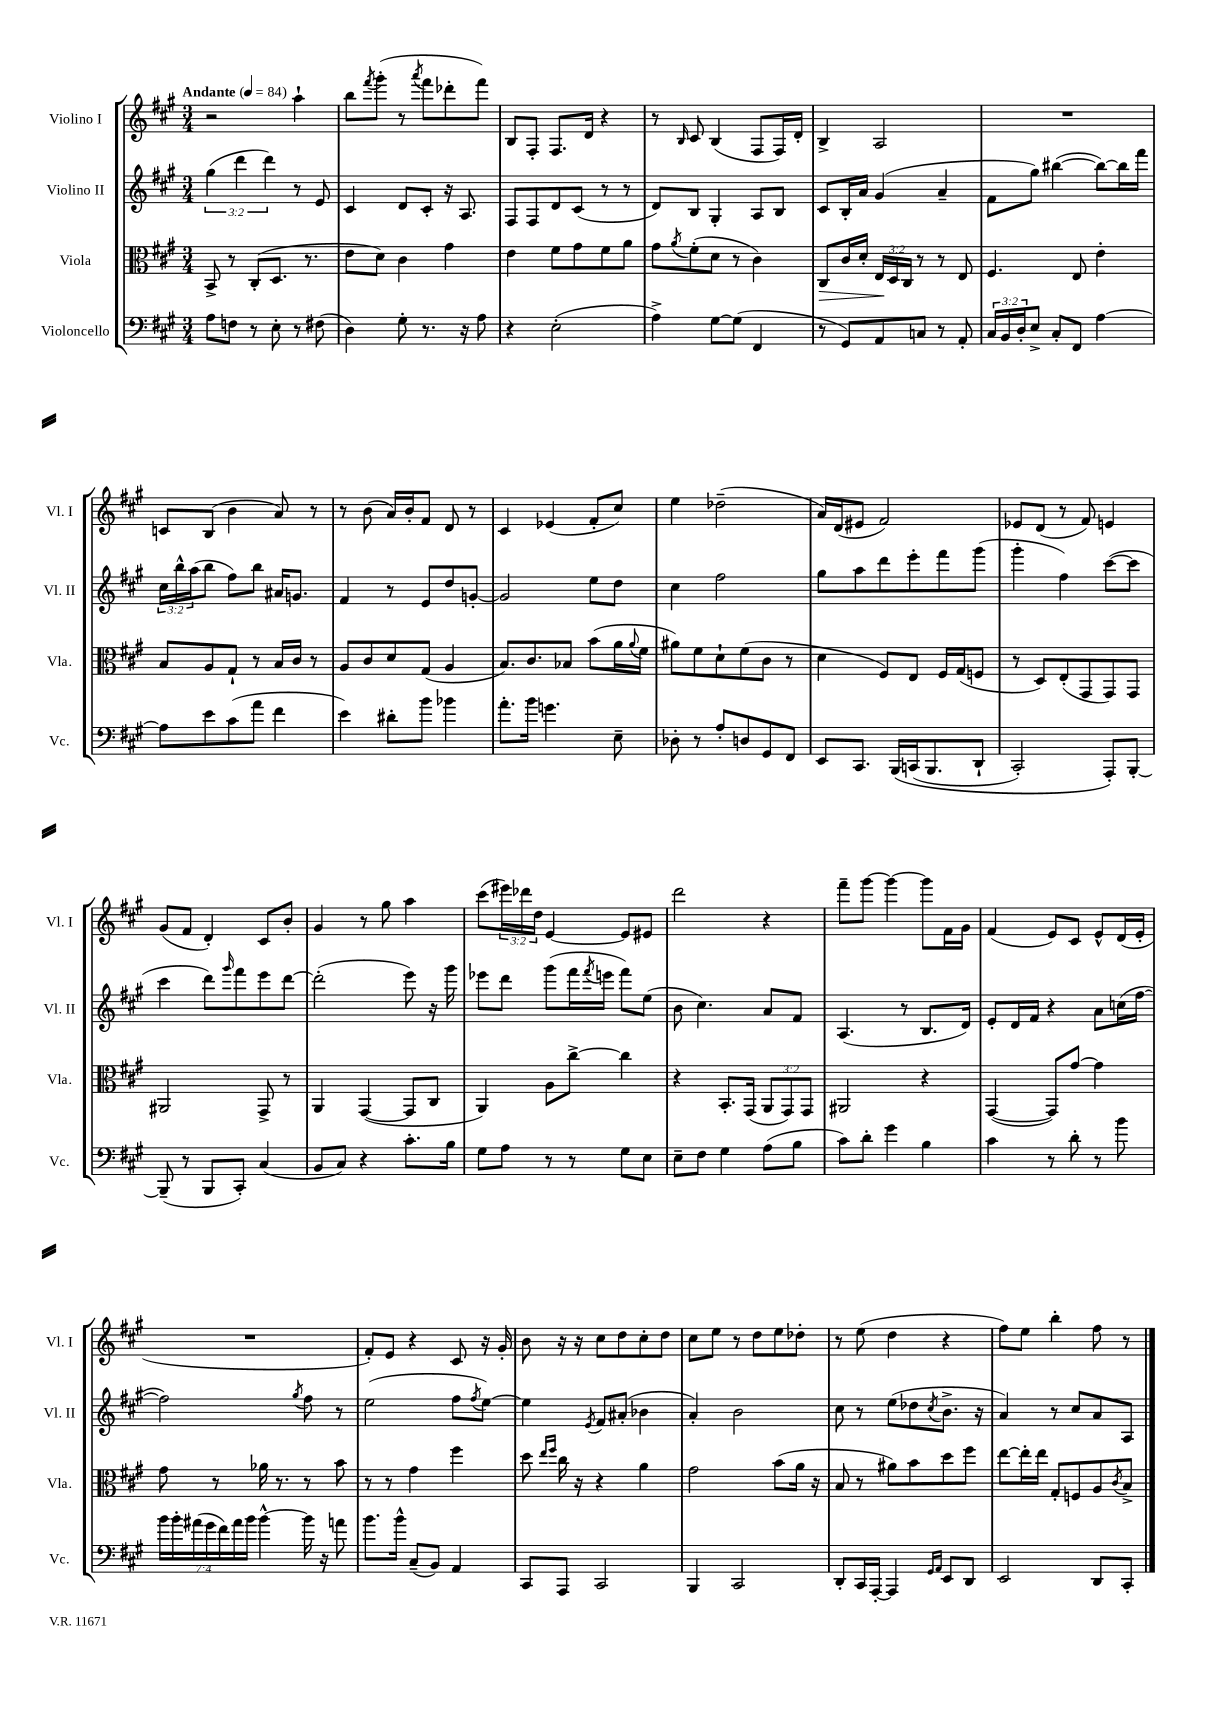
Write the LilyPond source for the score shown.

<<
\new StaffGroup <<
\new Staff = "s0" \with { instrumentName = "Violino I" shortInstrumentName = "Vl. I" } {
    \clef treble \key a \major \numericTimeSignature \time 3/4 \override Staff.TupletNumber.text = #tuplet-number::calc-fraction-text \tempo "Andante" 4 = 84
    r2 a''4-! |
    b''8 \acciaccatura { fis'''8 } gis'''8-.( r8 \acciaccatura { a'''8 } fis'''8 des'''8-. fis'''8) |
    b8 fis8-. fis8. d'16 r4 |
    r8 \grace { b16 } cis'8 b4( fis8 fis16) d'16-. |
    b4-> a2 |
    R2. |
    c'8 b8( b'4 a'8) r8 |
    r8 b'8( a'16) b'16-. fis'8 d'8 r8 |
    cis'4 ees'4( fis'8-. cis''8) |
    e''4 des''2--( |
    a'16) d'16( eis'8 fis'2) |
    ees'8 d'8( r8 fis'8) e'4 |
    gis'8( fis'8 d'4-.) cis'8 b'8-. |
    gis'4 r8 gis''8 a''4 |
    cis'''8( \tuplet 3/2 { eis'''16) des'''16 d''16 } e'4~ e'8 eis'8 |
    d'''2 r4 |
    fis'''8-- gis'''8~ gis'''4~ gis'''8 fis'16 gis'16 |
    fis'4( e'8) cis'8 e'8-^ d'16( e'16-. |
    R2. |
    fis'8-.) e'8 r4 cis'8 r16 gis'16-. |
    b'8 r16 r16 cis''8 d''8 cis''8-. d''8 |
    cis''8 e''8 r8 d''8 e''8 des''8-. |
    r8 e''8( d''4 r4 |
    fis''8) e''8 b''4-. fis''8 r8 \bar "|." |
}
\new Staff = "s1" \with { instrumentName = "Violino II" shortInstrumentName = "Vl. II" } {
    \clef treble \key a \major \numericTimeSignature \time 3/4 \override Staff.TupletNumber.text = #tuplet-number::calc-fraction-text
    \tuplet 3/2 { gis''4( d'''4 d'''4) } r8 e'8 |
    cis'4 d'8 cis'8-. r16 a8. |
    fis8 fis8 d'8 cis'8( r8 r8 |
    d'8) b8 gis4-. a8 b8 |
    cis'8 b16-. a'16 gis'4( a'4-- |
    fis'8 gis''8) bis''4~( bis''8~) bis''16 fis'''16 |
    \tuplet 3/2 { cis''16 b''16-^ a''16( } b''8 fis''8) b''8 ais'16 g'8. |
    fis'4 r8 e'8 d''8 g'8~-. |
    g'2 e''8 d''8 |
    cis''4 fis''2 |
    gis''8 a''8 d'''8 e'''8-. fis'''8 gis'''8( |
    gis'''4-. fis''4) cis'''8~( cis'''8 |
    cis'''4 d'''8) \grace { gis'''16 } fis'''8 e'''8 d'''8~ |
    d'''2-.( e'''8) r16 gis'''16 |
    ees'''8 d'''8 gis'''8( fis'''16 \acciaccatura { fis'''8 } e'''16 fis'''8) e''8( |
    b'8 cis''4.) a'8 fis'8 |
    a4.( r8 b8. d'16) |
    e'8-. d'16 fis'16 r4 a'8 c''16( fis''16~ |
    fis''2) \acciaccatura { gis''8 } fis''8 r8 |
    e''2( fis''8 \acciaccatura { fis''8 } e''8~) |
    e''4 \acciaccatura { e'8 } fis'8 ais'8-.( bes'4 |
    a'4-.) b'2 |
    cis''8 r8 e''8( des''8 \acciaccatura { cis''8 } b'8.-> r16 |
    a'4) r8 cis''8 a'8 a8 \bar "|." |
}
\new Staff = "s2" \with { instrumentName = "Viola" shortInstrumentName = "Vla." } {
    \clef alto \key a \major \numericTimeSignature \time 3/4 \override Staff.TupletNumber.text = #tuplet-number::calc-fraction-text
    b,8-> r8 cis8-.( d8. r8. |
    e'8 d'8) cis'4 gis'4 |
    e'4 fis'8 gis'8 fis'8 a'8 |
    gis'8 \acciaccatura { a'8 } fis'8-.( d'8 r8 cis'4) |
    cis8\> cis'16 d'16-. \tuplet 3/2 { e16\! d16 cis16 } r8 r8 e8 |
    fis4. e8 e'4-. |
    b8 a8 gis8-! r8 b16 cis'16 r8 |
    a8 cis'8 d'8 gis8( a4 |
    b8.) cis'8. bes8 b'8( a'16 \appoggiatura { a'8 } fis'16 |
    ais'8) fis'8 d'8-! fis'8( cis'8 r8 |
    d'4 fis8) e8 fis16 gis16( f8 |
    r8 d8) e8-.( gis,8 gis,8) gis,8 |
    ais,2 gis,8-> r8 |
    a,4 gis,4~( gis,8 cis8 |
    a,4) a8 cis''8~-> cis''4 |
    r4 b,8.-. gis,16( \tuplet 3/2 { a,8 gis,8) gis,8 } |
    ais,2 r4 |
    gis,4~( gis,8) gis'8~ gis'4 |
    gis'8 r8 aes'16 r8. r8 b'8 |
    r8 r8 gis'4 fis''4 |
    d''8 \grace { e''16 fis''16 } cis''16 r16 r4 a'4 |
    gis'2 b'8( a'16 r16 |
    b8 r8 ais'8) b'8 d''8 fis''8 |
    e''8~ e''16-. e''16 gis8-. f8 a8 \acciaccatura { cis'8 } b8-> \bar "|." |
}
\new Staff = "s3" \with { instrumentName = "Violoncello" shortInstrumentName = "Vc." } {
    \clef bass \key a \major \numericTimeSignature \time 3/4 \override Staff.TupletNumber.text = #tuplet-number::calc-fraction-text
    a8 f8 r8 e8-. r8 fis8( |
    d4) gis8-. r8. r16 a8 |
    r4 e2-.( |
    a4->) gis8~ gis8( fis,4 |
    r8 gis,8) a,8 c8 r8 a,8-. |
    \tuplet 3/2 { cis16 b,16 d16-. } e8-> cis8-. fis,8 a4~ |
    a8 e'8 cis'8( a'8 fis'4 |
    e'4) dis'8-. b'8 bes'4 |
    a'8.-. b'16 g'4. e8-- |
    des8-. r8 a8-. d8 gis,8 fis,8 |
    e,8 cis,8. b,,16\( c,16( b,,8. d,8-! |
    cis,2-.) a,,8-.\) b,,8~-. |
    b,,8--( r8 b,,8 cis,8-.) cis4( |
    b,8 cis8) r4 cis'8.-. b16 |
    gis8 a8 r8 r8 gis8 e8 |
    e8-- fis8 gis4 a8( b8 |
    cis'8) d'8-. gis'4 b4 |
    cis'4 r8 d'8-. r8 b'8 |
    \tuplet 7/4 { b'16 b'16-. ais'16( gis'16 fis'16) ais'16 b'16 } b'4~-^ b'16 r16 a'8 |
    b'8. b'16-^ cis8--( b,8) a,4 |
    cis,8 a,,8 cis,2 |
    b,,4 cis,2 |
    d,8-. cis,16 a,,16~-. a,,4 \grace { gis,16 a,16 } e,8 d,8 |
    e,2 d,8 cis,8-. \bar "|." |
}
>>
>>
\layout { \context { \Score \remove "Bar_number_engraver" } }
